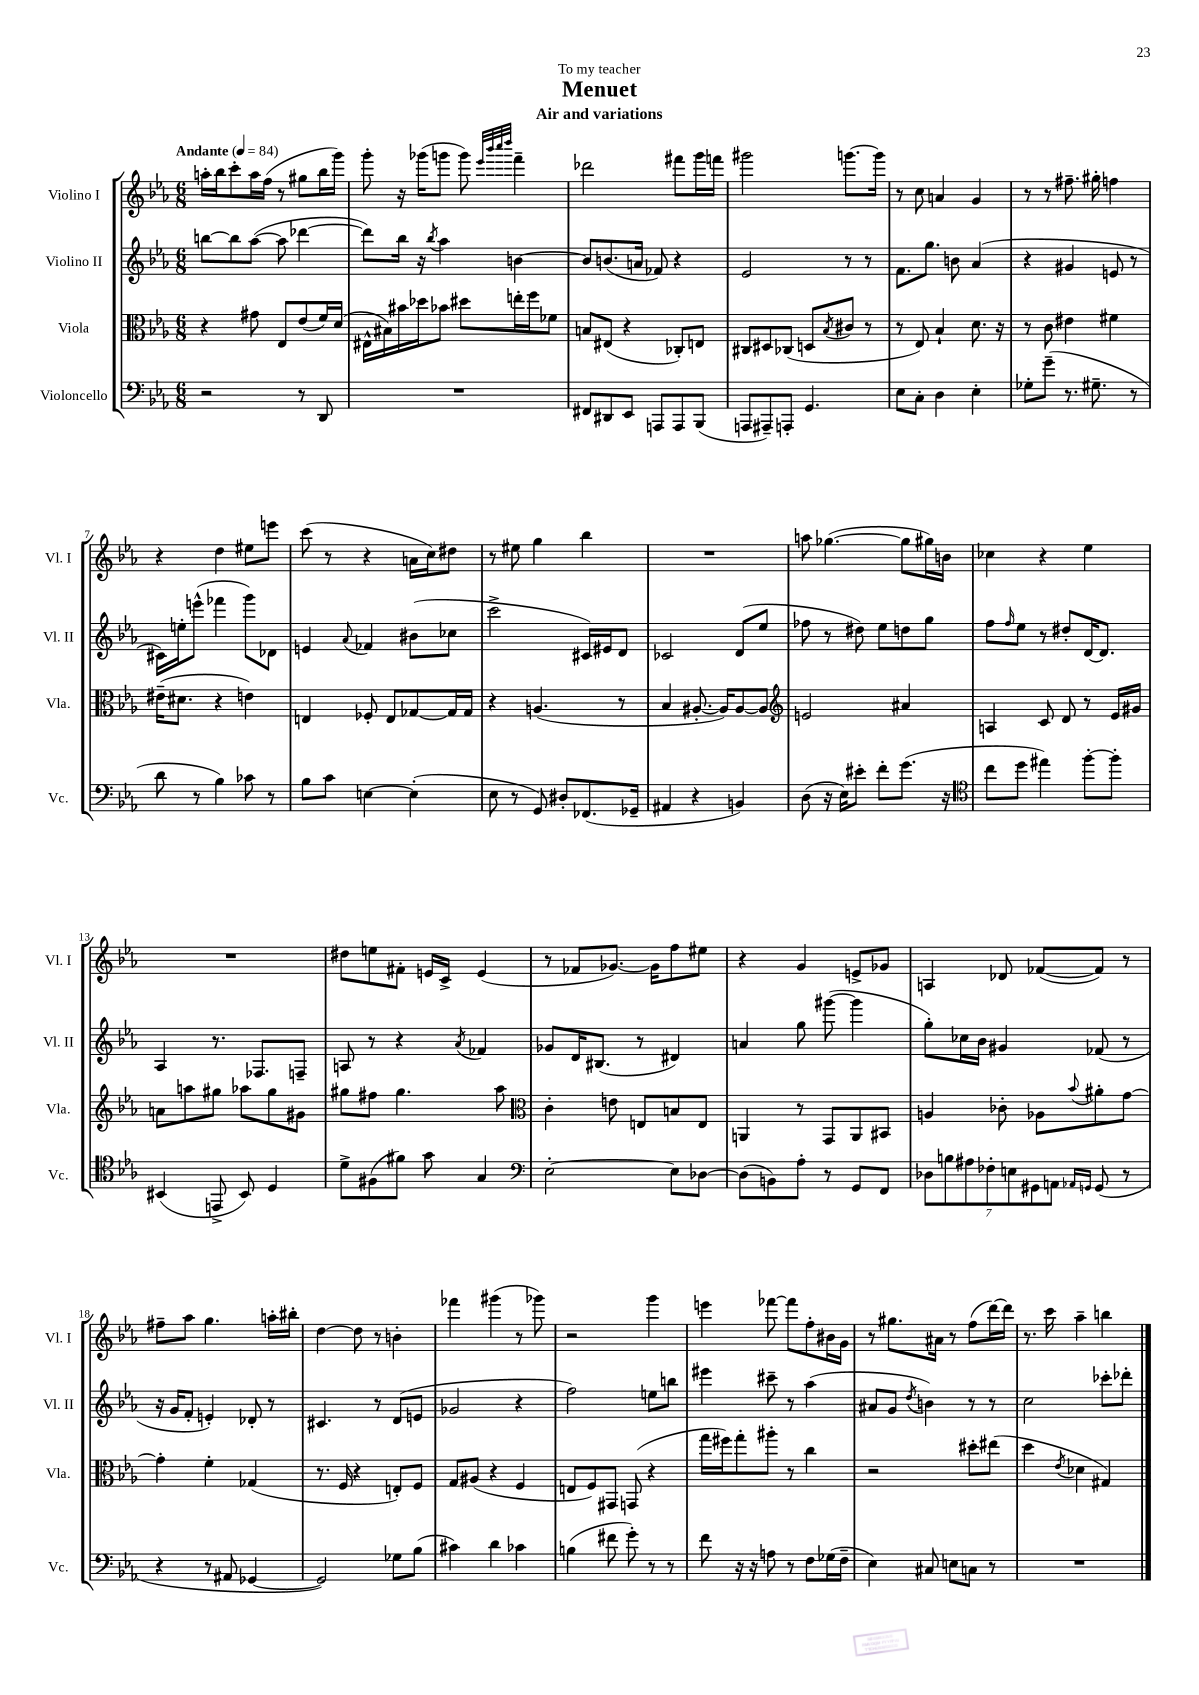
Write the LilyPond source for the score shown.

\header { title = "Menuet" subtitle = "Air and variations" dedication = "To my teacher" }
<<
\new StaffGroup <<
\new Staff = "s0" \with { instrumentName = "Violino I" shortInstrumentName = "Vl. I" } {
    \clef treble \key ees \major \numericTimeSignature \time 6/8 \tempo "Andante" 4 = 84
    a''16-. bes''16 c'''8-. a''16 f''16( r8 gis''8 bes''16 g'''16) |
    g'''8-. r16 ges'''16( g'''8 g'''8) \grace { ees'''32 bes'''32 c''''32 d''''32 } f'''4-- |
    des'''2 fis'''8 g'''16 f'''16 |
    gis'''2 g'''8.~ g'''16 |
    r8 c''8 a'4 g'4 |
    r8 r8 fis''8.-- gis''16-. f''4 |
    r4 d''4 eis''8 e'''8 |
    c'''8( r8 r4 a'16 c''16) dis''8 |
    r8 eis''8 g''4 bes''4 |
    R2. |
    a''8 ges''4.~( ges''8 gis''16) b'16 |
    ces''4 r4 ees''4 |
    R2. |
    dis''8 e''8 fis'8-. e'16 c'16-> e'4( |
    r8 fes'8 ges'8.~) ges'16 f''8 eis''8 |
    r4 g'4 e'8-> ges'8 |
    a4 des'8 fes'8~( fes'8) r8 |
    fis''8-- aes''8 g''4. a''16-. bis''16-. |
    d''4~ d''8 r8 b'4-. |
    fes'''4 gis'''4( r8 ges'''8) |
    r2 g'''4 |
    e'''4 fes'''8~ fes'''8 f''8-. bis'16 g'16 |
    r8 gis''8. ais'16 r8 f''8( d'''16~) d'''16 |
    r8. c'''16 aes''4-- b''4 \bar "|." |
}
\new Staff = "s1" \with { instrumentName = "Violino II" shortInstrumentName = "Vl. II" } {
    \clef treble \key ees \major \numericTimeSignature \time 6/8
    b''8~ b''8 aes''8~( aes''8 des'''4~ |
    des'''8) bes''16 r16 \acciaccatura { bes''8 } aes''4 b'4~ |
    b'8 b'8.( a'16 fes'8) r4 |
    ees'2 r8 r8 |
    f'8. g''8. b'8 aes'4( |
    r4 gis'4 e'8 r8 |
    cis'16) e''16-. e'''8-^( fes'''4 g'''8) des'8 |
    e'4 \appoggiatura { aes'8 } fes'4 bis'8( ces''8 |
    c'''2-> cis'16) eis'16 d'8 |
    ces'2 d'8( ees''8 |
    fes''8 r8 dis''8) ees''8 d''8 g''8 |
    f''8 \grace { f''16 } ees''8 r8 dis''8-. d'16~ d'8. |
    aes4 r8. fes8. f8-- |
    a8 r8 r4 \acciaccatura { aes'8 } fes'4 |
    ges'8 d'16 bis8.( r8 dis'4) |
    a'4 g''8 gis'''8~( gis'''4 |
    g''8-.) ces''16 bes'16 gis'4 fes'8( r8 |
    r16 g'16 f'8-. e'4-.) des'8-. r8 |
    cis'4. r8 d'8( e'8 |
    ges'2 r4 |
    f''2) e''8 b''8 |
    eis'''4 cis'''8-- r8 aes''4( |
    ais'8 g'8 \acciaccatura { d''8 } b'4) r8 r8 |
    c''2 ces'''8-. des'''8-. \bar "|." |
}
\new Staff = "s2" \with { instrumentName = "Viola" shortInstrumentName = "Vla." } {
    \clef alto \key ees \major \numericTimeSignature \time 6/8
    r4 gis'8 ees8 ees'8( f'16) d'16( |
    eis16-^ bis16) bis'16 des''16 bes'8 dis''8 e''16-. f''16 fes'8 |
    b8 eis8( r4 ces8-.) e8 |
    cis8 dis8 ces8( d8 \acciaccatura { bes8 } cis'8 r8 |
    r8 ees8) bes4-! d'8. r16 |
    r8 c'8 eis'4 fis'4 |
    eis'16--( dis'8. r4 e'4) |
    e4 fes8-. e8 ges8~ ges16 ges16 |
    r4 a4.( r8 |
    bes4 ais8.~-. ais16) ais8~ ais8 |
    \clef treble e'2 ais'4 |
    a4 c'8 d'8 r8 ees'16 gis'16 |
    a'8 a''8 gis''8 aes''8 gis''8 gis'8 |
    gis''8 fis''8 gis''4. aes''8 |
    \clef alto c'4-. e'8 e8 b8 e8 |
    a,4 r8 g,8 a,8 bis,8 |
    a4 ces'8-. aes8 \appoggiatura { bes'8 } ais'8-. g'8~ |
    g'4-. f'4-. ges4( |
    r8. f16 r4 e8-.) f8 |
    g8 ais8( r4 f4 |
    e8 f8) gis,8 g,8( r4 |
    g''16 fis''16) g''8-. ais''8-. r8 c''4 |
    r2 dis''8-. eis''8( |
    d''4 \acciaccatura { ees'8 } des'4 gis4) \bar "|." |
}
\new Staff = "s3" \with { instrumentName = "Violoncello" shortInstrumentName = "Vc." } {
    \clef bass \key ees \major \numericTimeSignature \time 6/8
    r2 r8 d,8 |
    R2. |
    fis,8 dis,8 ees,8 a,,8 a,,8 bes,,8( |
    a,,8 ais,,8--) a,,8-. g,4. |
    ees8 c8-. d4 ees4-. |
    ges8-. g'8--( r8. gis8.-- r8 |
    d'8 r8 bes4) ces'8 r8 |
    bes8 c'8 e4~ e4-.( |
    ees8 r8 g,8) dis8-. fes,8.( ges,16-- |
    ais,4 r4 b,4) |
    d8( r16 ees16) eis'8-. f'8-. g'8.( r16 |
    \clef tenor c''8 d''8 eis''4) f''8~-. f''8-. |
    bis,4( e,8-> bis,8) d4 |
    d'8-> fis8( fis'8) g'8 g4 |
    \clef bass ees2~-. ees8 des8~ |
    des8( b,8) aes8-. r8 g,8 f,8 |
    \tuplet 7/4 { des8 b8 ais8 fes8-. e8 gis,8 a,8 } \grace { aes,16 g,16 } g,8( r8 |
    r4 r8 ais,8 ges,4~ |
    ges,2) ges8 bes8( |
    cis'4) d'4 ces'4 |
    b4( fis'8 g'8-.) r8 r8 |
    f'8 r16 r16 a8 r8 f8 ges16( f16-- |
    ees4) cis8 e8 c8 r8 |
    R2. \bar "|." |
}
>>
>>
